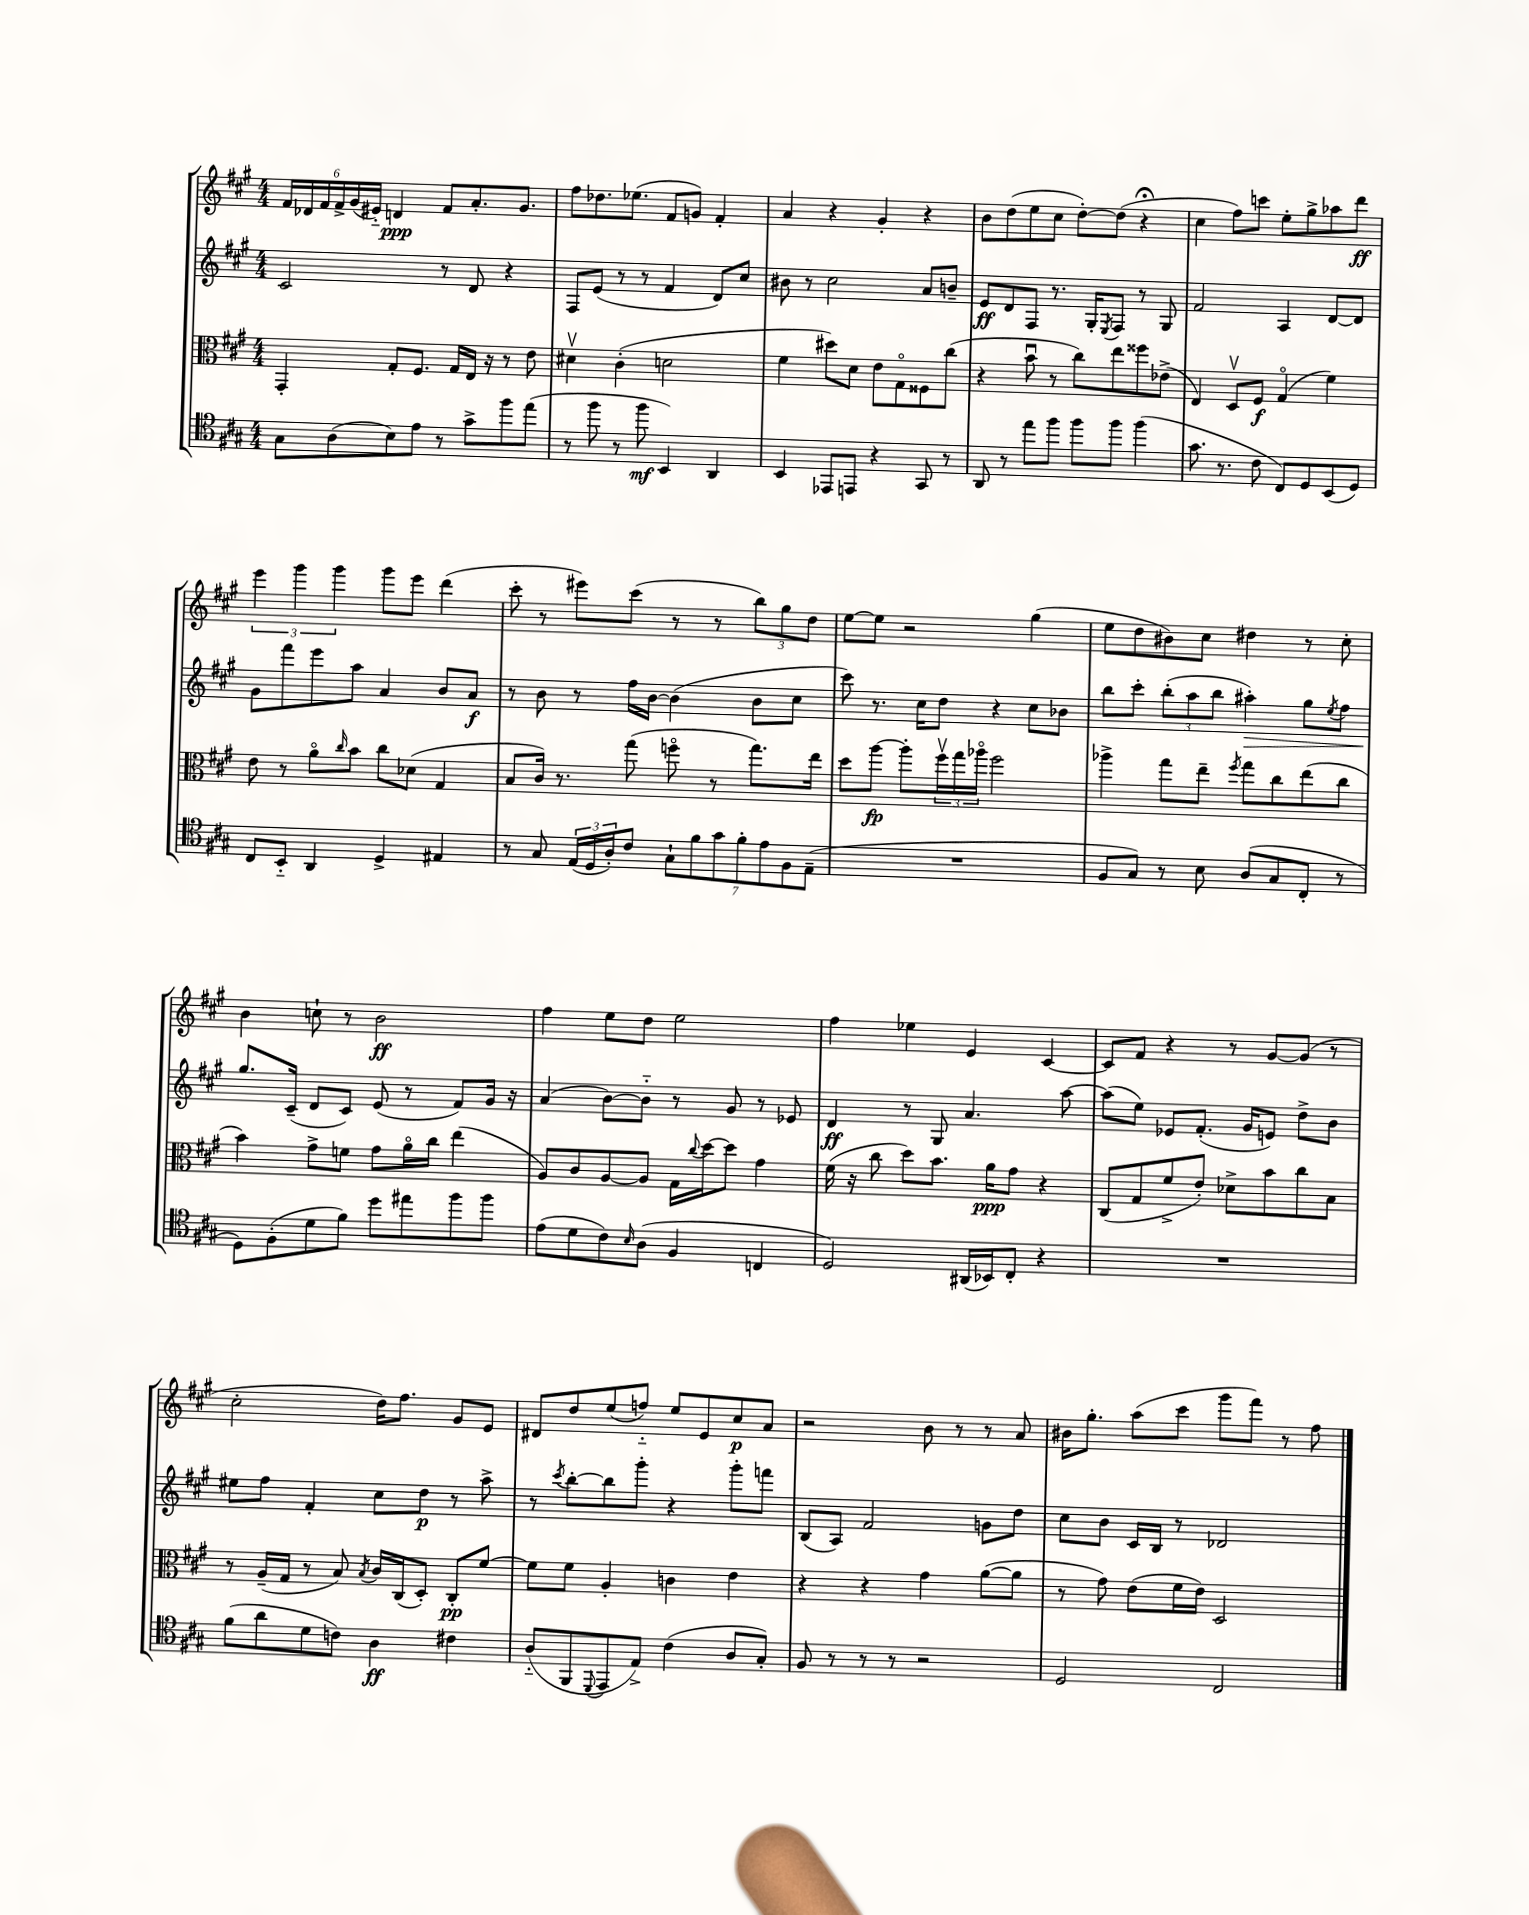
<<
\new StaffGroup <<
\new Staff = "s0" {
    \clef treble \key a \major \numericTimeSignature \time 4/4
    \tuplet 6/4 { fis'16 des'16 fis'16 fis'16-> gis'16( eis'16-_) } d'4\ppp fis'8 a'8.-. gis'8. |
    fis''8 des''8. ees''8.( fis'8 g'8) fis'4-. |
    a'4 r4 gis'4-. r4 |
    b'8 d''8( e''8 cis''8 d''8~-.) d''8( r4\fermata |
    cis''4 fis''8) c'''8 e''8-. gis''8-> aes''8 d'''8\ff |
    \tuplet 3/2 { e'''4 gis'''4 gis'''4 } gis'''8 e'''8 d'''4( |
    cis'''8-. r8 eis'''8) cis'''8( r8 r8 \tuplet 3/2 { b''8) gis''8 d''8 } |
    e''8~ e''8 r2 gis''4( |
    e''8 d''8 bis'8) cis''8 dis''4 r8 cis''8-. |
    b'4 c''8-! r8 b'2\ff |
    fis''4 e''8 d''8 e''2 |
    fis''4 ees''4 e'4 cis'4~ |
    cis'8 fis'8 r4 r8 gis'8~ gis'8( r8 |
    cis''2-. d''16) fis''8. gis'8 e'8 |
    dis'8 d''8 e''8( f''8-_) e''8 e'8 cis''8\p a'8 |
    r2 b'8 r8 r8 a'8 |
    bis'16 gis''8.-. a''8( cis'''8 gis'''8 fis'''8) r8 fis''8 \bar "|." |
}
\new Staff = "s1" {
    \clef treble \key a \major \numericTimeSignature \time 4/4
    cis'2 r8 d'8 r4 |
    fis8 e'8( r8 r8 fis'4 d'8) cis''8 |
    bis'8 r8 cis''2 a'8 b'8-- |
    e'8\ff d'8 fis8 r8. gis16-. \acciaccatura { e8 } fis8 r8 gis8 |
    fis'2 a4 d'8~ d'8 |
    gis'8 fis'''8 e'''8 a''8 a'4 b'8 a'8\f |
    r8 b'8 r8 fis''16 b'16~ b'4( b'8 cis''8 |
    cis'''8) r8. cis''16 d''8 r4 cis''8 bes'8 |
    b''8 cis'''8-. \tuplet 3/2 { b''8-.( a''8 b''8 } ais''4-.\>) gis''8 \acciaccatura { e''8 } fis''8 |
    gis''8.\! cis'16--( d'8 cis'8) e'8( r8 fis'8) gis'16 r16 |
    a'4( b'8~) b'8-_ r8 gis'8 r8 ees'8 |
    d'4\ff r8 gis8 a'4. a''8~ |
    a''8( e''8) ees'8 fis'8.-.( gis'16 e'8) d''8-> b'8 |
    eis''8 fis''8 fis'4-. cis''8 d''8\p r8 a''8-> |
    r8 \acciaccatura { cis'''8 } b''8~-. b''8 gis'''8-. r4 gis'''8-. f'''8 |
    b8( a8) fis'2 g'8 d''8 |
    cis''8 b'8 cis'16 b16 r8 des'2 \bar "|." |
}
\new Staff = "s2" {
    \clef alto \key a \major \numericTimeSignature \time 4/4
    gis,4-. gis8-. fis8. gis16 e16 r16 r8 e'8 |
    dis'4\upbow cis'4-.( d'2 |
    fis'4 dis''8) d'8 e'8 gis8\flageolet fisis8 cis''8( |
    r4 b'8\downbow r8 cis''8) e''8 fisis''8 ees'8->( |
    e4) d8\upbow fis8\f gis4\flageolet( fis'4) |
    e'8 r8 a'8\flageolet \grace { cis''16 } b'8 cis''8 des'8( gis4 |
    b8 cis'16) r8. gis''8( f''8\flageolet r8 gis''8.) e''16 |
    d''8 a''8~\fp a''8-. \tuplet 3/2 { fis''16\upbow gis''16 aes''16\flageolet } fis''2 |
    aes''4-> gis''8 e''8-- \acciaccatura { fis''8 } gis''8 cis''8 e''8( cis''8 |
    b'4) gis'8-> f'8 gis'8 a'16\flageolet cis''16 e''4( |
    a8) cis'8 a8~ a8 gis16 \appoggiatura { cis''8 } d''16~ d''8 gis'4 |
    fis'16( r16 cis''8 d''8) b'8. a'16\ppp gis'8 r4 |
    cis8( gis8 fis'8-> e'8-.) des'8-> b'8 cis''8 b8 |
    r8 a16--( gis16 r8 b8) \acciaccatura { b8 } cis'16 cis16( d8-.) cis8-.\pp fis'8~ |
    fis'8 fis'8 a4-. c'4 e'4 |
    r4 r4 gis'4 a'8~( a'8 |
    r8 gis'8) e'8( fis'16 e'16) d2 \bar "|." |
}
\new Staff = "s3" {
    \clef tenor \key a \major \numericTimeSignature \time 4/4
    gis8 a8( b8) e'8 r8 gis'8-> fis''8 e''8( |
    r8 fis''8 r8 fis''8\mf b,4) a,4 |
    b,4 ees,8 e,8 r4 gis,8 r8 |
    a,8 r8 e''8 fis''8 fis''8 fis''8 fis''4( |
    gis'8. r8. cis'8 cis8) d8 b,8( d8) |
    cis8 b,8-_ a,4 d4-> eis4 |
    r8 gis8 \tuplet 3/2 { e16( d16 a16-.) } cis'8 \tuplet 7/4 { gis8-! fis'8 gis'8 fis'8-. e'8 fis8 e8--( } |
    R1 |
    fis8 gis8) r8 b8 a8( gis8 cis8-. r8 |
    d8) fis8-.( d'8 fis'8) d''8 eis''8 fis''8 fis''8 |
    e'8( d'8 cis'8) \grace { b16 } a8( fis4 c4 |
    d2) ais,16( bes,16) cis8-. r4 |
    R1 |
    fis'8( a'8 d'8 c'8) a4\ff cis'4 |
    a8-_( fis,8 \appoggiatura { d,8 } e,8 e8->) cis'4( a8 gis8-.) |
    fis8 r8 r8 r8 r2 |
    d2 cis2 \bar "|." |
}
>>
>>
\layout { \context { \Score \remove "Bar_number_engraver" } }
